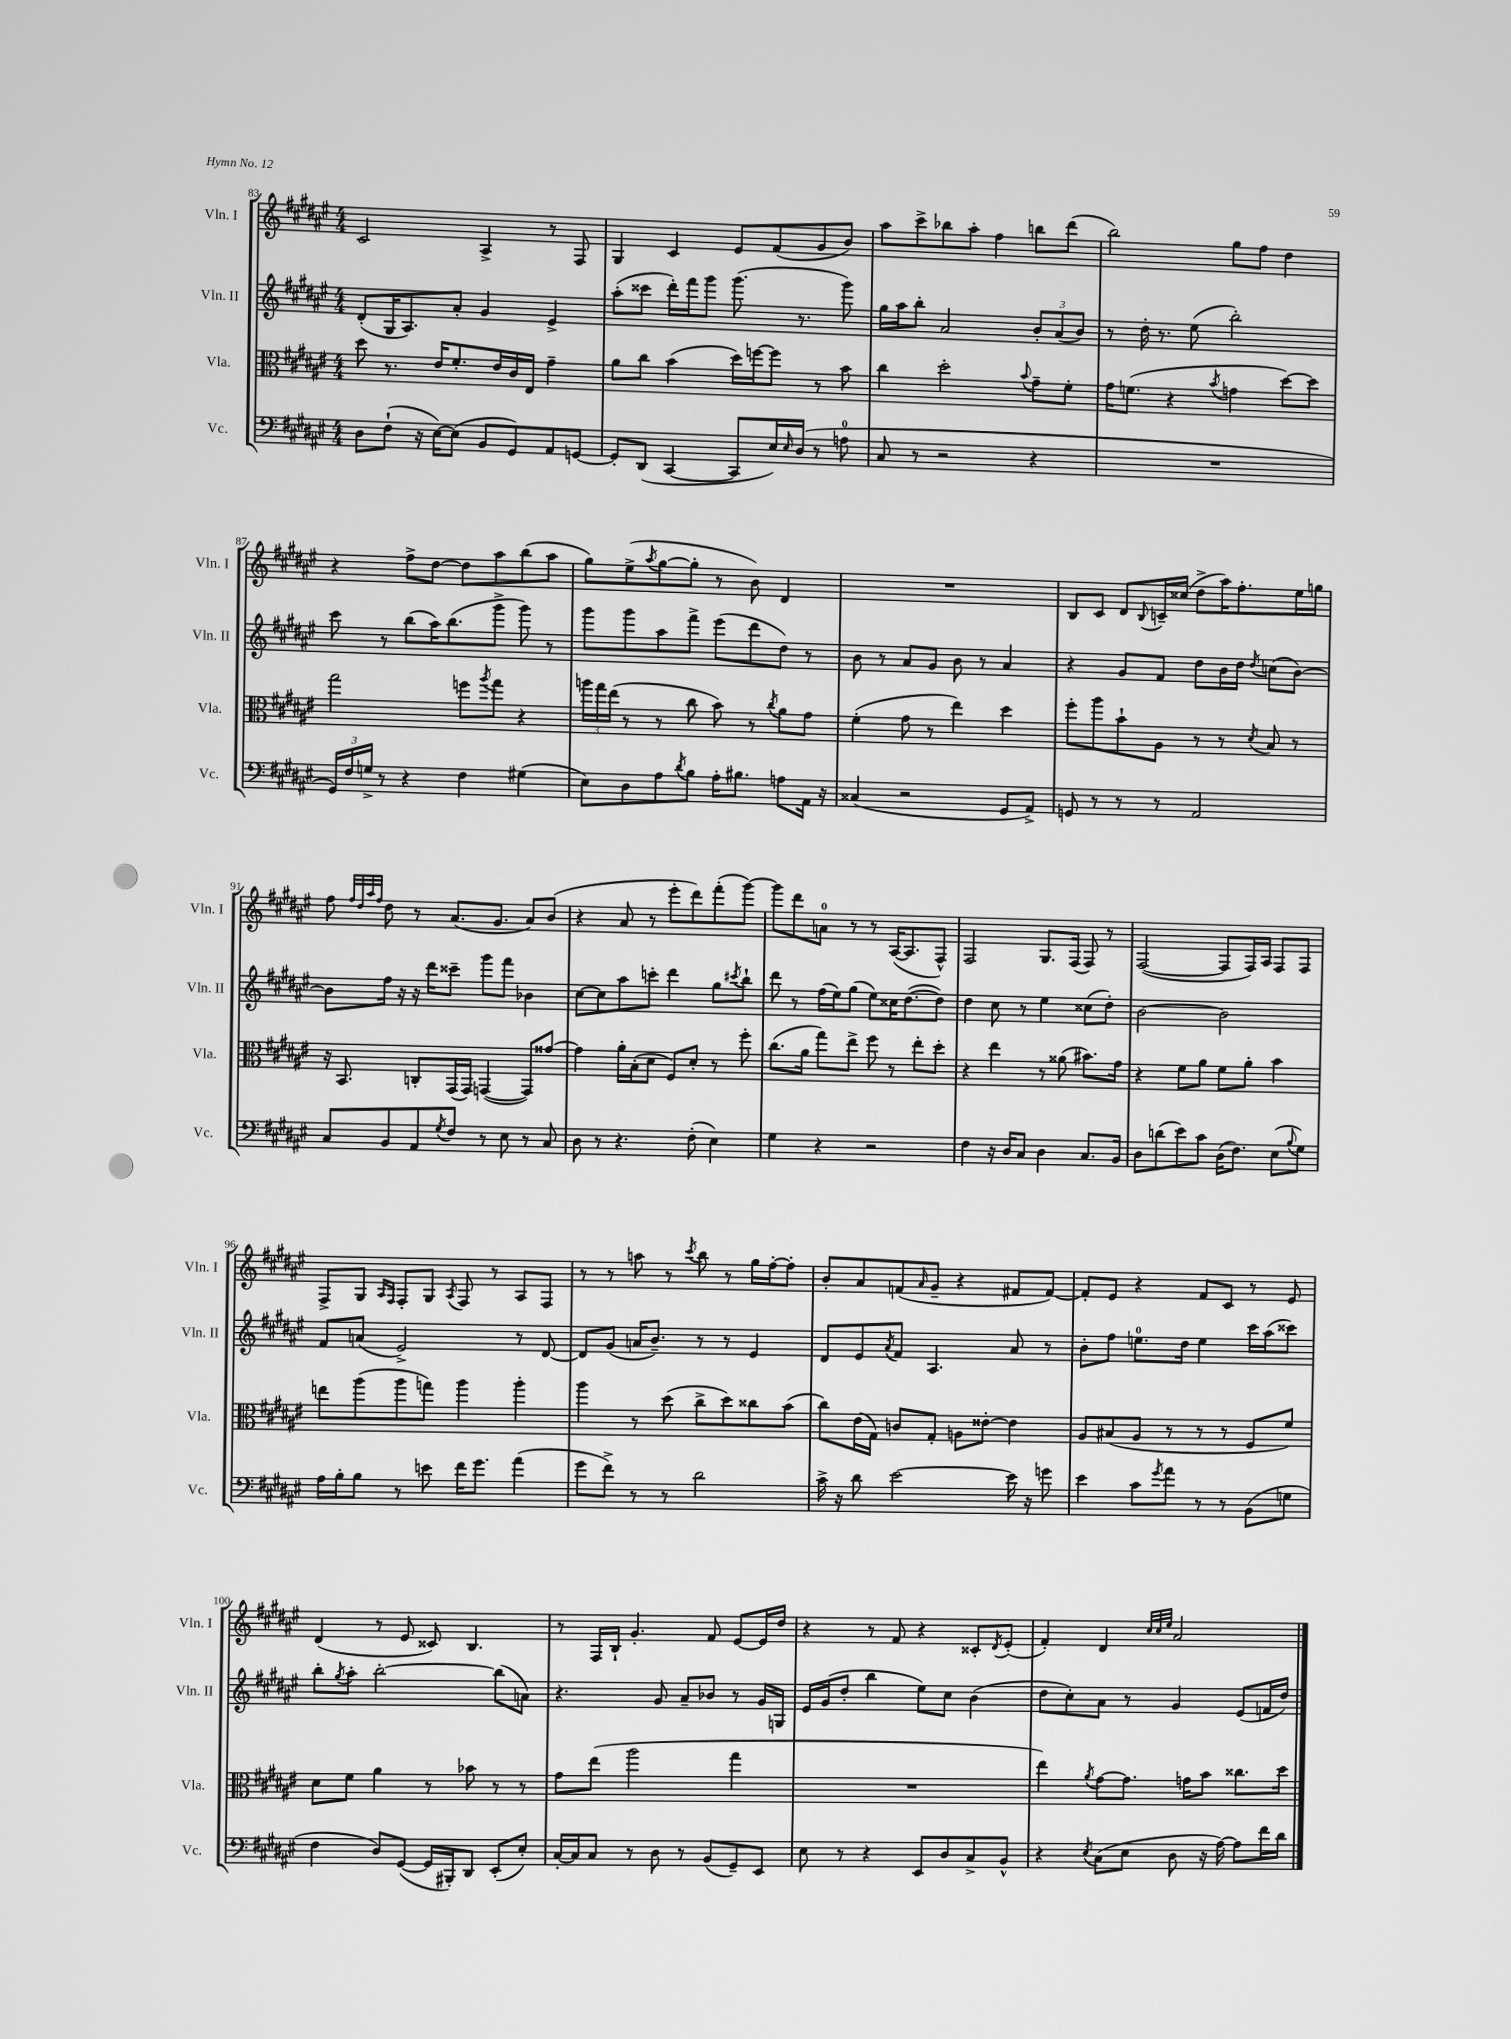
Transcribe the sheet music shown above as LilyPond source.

<<
\new StaffGroup <<
\new Staff = "s0" \with { instrumentName = "Vln. I" shortInstrumentName = "Vln. I" } {
    \clef treble \key fis \major \numericTimeSignature \time 4/4
    cis'2 ais4-> r8 fis8 |
    gis4 cis'4 eis'8 fis'8( gis'8 b'8) |
    ais''8 cis'''8-> bes''8 ais''8-. fis''4 b''8 dis'''8( |
    b''2) gis''8 fis''8 dis''4 |
    r4 fis''8-> dis''8~ dis''8 ais''8 b''8( ais''8 |
    gis''8) eis''8->( \acciaccatura { ais''8 } gis''8~ gis''8-. r8 b'8) dis'4 |
    R1 |
    b8 cis'8 dis'8 \appoggiatura { b8 } c'16-- cisis''16( dis''8-> ais''16) fis''8.-. eis''16 g''16 |
    fis''8 \grace { fis''32 dis''32 ais''32 fis''32 } dis''8 r8 ais'8.( gis'8. ais'8) b'8( |
    r4 ais'8 r8 eis'''8-. dis'''8) fis'''8-.( gis'''8~) |
    gis'''8 dis'''8 a'8-0 r8 r8 ais16~( ais8. fis8-^) |
    fis2 gis8. fis16( fis8) r8 |
    fis2~( fis8 fis16) ais16 fis8 fis8 |
    fis8-> gis8 \grace { ais16 fis16 } fis8-. gis8 \acciaccatura { ais8 } fis8 r8 ais8 fis8 |
    r8 r8 a''8 r8 \acciaccatura { cis'''8 } b''8 r8 gis''16 fis''16~-. fis''8-. |
    b'8-. ais'8 f'8( \grace { ais'16 } gis'8-- r4 fis'8 fis'8~) |
    fis'8-. eis'8 r4 fis'8 cis'8 r8 eis'8 |
    dis'4( r8 eis'8 cisis'8) b4. |
    r8 fis16 b16-! gis'4.-. fis'8 eis'8~ eis'16 dis''16 |
    r4 r8 fis'8 r4 cisis'8-. \acciaccatura { dis'8 } eis'8-.( |
    fis'4-.) dis'4 \grace { cis''32 cis''32 eis''32 } ais'2 \bar "|." |
}
\new Staff = "s1" \with { instrumentName = "Vln. II" shortInstrumentName = "Vln. II" } {
    \clef treble \key fis \major \numericTimeSignature \time 4/4
    dis'8-.( gis16 ais8.) ais'8-. gis'4 eis'4-> |
    ais''8-.( cisis'''8 dis'''16-.) fis'''16 gis'''8 gis'''8.( r8. gis'''8) |
    gis''16 ais''16 b''8-. ais'2 \tuplet 3/2 { b'8-. ais'8( b'8) } |
    r8 dis''16-. r8. eis''8( b''2-.) |
    cis'''8 r8 b''8( ais''16) b''8.( gis'''8-> gis'''8) r8 |
    gis'''8 gis'''8 ais''8 fis'''8-> eis'''8( dis'''8 dis''8) r8 |
    b'8 r8 ais'8 gis'8 b'8 r8 ais'4 |
    r4 gis'8 fis'8 dis''8 b'16 dis''16 \acciaccatura { dis''8 } c''8( b'8~) |
    b'8 fis''16 r16 r16 dis'''16 cisis'''8-- gis'''8 fis'''8 bes'4 |
    cis''8~ cis''8 ais''8 c'''8-. dis'''4 gis''8 \acciaccatura { cis'''8 } b''8-! |
    dis'''8 r8 fis''16( eis''16) gis''8( eis''8) cisis''16 dis''8.~( dis''8) |
    dis''4 cis''8 r8 eis''4 cisis''8( dis''8-.) |
    b'2~ b'2 |
    fis'8 a'8( eis'2->) r8 dis'8~ |
    dis'8 gis'8( a'16 b'8.--) r8 r8 eis'4 |
    dis'8 eis'8 \acciaccatura { ais'8 } fis'8 ais4. ais'8 r8 |
    b'8-. fis''8 e''8.-0 dis''16 e''4 cis'''16 ais''16( cisis'''8) |
    b''8-. \acciaccatura { gis''8 } ais''8-. b''2~-. b''8( a'8) |
    r4. gis'8 ais'8-- bes'8 r8 gis'16 g16 |
    eis'16 gis'16( dis''8-. b''4 eis''8) cis''8 b'4( |
    dis''8 cis''8-.) ais'8 r8 gis'4 eis'8( f'16 dis''16) \bar "|." |
}
\new Staff = "s2" \with { instrumentName = "Vla." shortInstrumentName = "Vla." } {
    \clef alto \key fis \major \numericTimeSignature \time 4/4
    dis''8 r8. eis'16 fis'8.-. eis'16 cis'16 eis16 gis'4-- |
    ais'8 cis''8 b'4( dis''16) f''16~ f''8 r8 b'8 |
    cis''4 dis''2-. \appoggiatura { b'8 } gis'8-- fis'8-. |
    gis'16 f'8.( r4 \acciaccatura { b'8 } g'4 dis''8~) dis''8 |
    gis''2 f''8 \acciaccatura { ais''8 } gis''8 r4 |
    \tuplet 3/2 { a''16 gis''16 eis''16( } r8 r8 cis''8 b'8) r8 \acciaccatura { cis''8 } ais'8 gis'8 |
    fis'4-.( gis'8 r8 eis''4) dis''4 |
    fis''8-. ais''8 b'8-! ais8 r8 r8 \acciaccatura { dis'8 } b8 r8 |
    r16 b,8. c8-. gis,16( gis,16) g,4~( g,8) gisis'8~ |
    gisis'4 ais'16-. b16-.( dis'8 fis8) dis'8-. r8 fis''8-. |
    cis''8.( ais'16 gis''8) eis''8-> fis''8 r8 eis''8-. dis''8-. |
    r4 eis''4 r8 aisis'8( bis'8.) gis'16 |
    r4 fis'8 ais'8 fis'8 ais'8-. b'4 |
    e''8 ais''8( ais''8 g''8) ais''4 ais''4-. |
    ais''4 r8 dis''8( cis''8-> dis''8) cisis''8 b'8( |
    cis''8) eis'16( gis16) c'8 gis8-. a8 eisis'8~-. eisis'4 |
    ais8 bis8( ais8 r8 r8 r8 fis8 fis'8) |
    dis'8 fis'8 ais'4 r8 bes'8 r8 r8 |
    gis'8 eis''8( ais''2 gis''4 |
    R1 |
    eis''4) \acciaccatura { ais'8 } gis'8~ gis'8. g'16 b'8 cisis''8. dis''16 \bar "|." |
}
\new Staff = "s3" \with { instrumentName = "Vc." shortInstrumentName = "Vc." } {
    \clef bass \key fis \major \numericTimeSignature \time 4/4
    dis8 fis8-!( r16 eis16~) eis8( b,8 gis,8) ais,8 g,8~ |
    g,8-. dis,8( cis,4~ cis,8 eis16) \grace { eis16 } dis16( r8 a8-0 |
    cis8 r8 r2 r4 |
    R1 |
    \tuplet 3/2 { gis,16) fis16 g16-> } r8 r4 fis4 gis4( |
    eis8) dis8 ais8 \acciaccatura { dis'8 } b8 ais16-. bis8. a8 ais,16 r16 |
    cisis4( r2 gis,8 ais,8->) |
    g,8 r8 r8 r8 ais,2 |
    cis8 b,8 ais,8 \acciaccatura { gis8 } fis8 r8 eis8 r8 cis8 |
    dis8 r8 r4. fis8-.( eis4) |
    gis4 r4 r2 |
    fis4 r16 dis16 cis8 dis4 cis8. b,16 |
    dis8 d'8( eis'8) cis'8 dis16( fis8.) eis8( \appoggiatura { b8 } gis8) |
    ais16 b16-. b8 r8 e'8 fis'16 gis'8. ais'4( |
    gis'8 fis'8->) r8 r8 dis'2 |
    cis'16-> r16 dis'8 eis'2~ eis'16 r16 g'8 |
    eis'4 cis'8 \acciaccatura { gis'8 } ais'8 r8 r8 b,8( g8 |
    fis4 dis8) gis,8~( gis,16 bis,,16-.) dis,8 eis,8-.( eis8-.) |
    cis16~-. cis16 cis8 r8 dis8 r8 b,8( gis,8--) eis,8 |
    eis8 r8 r4 eis,8 dis8 cis8-> b,8-^ |
    r4 \acciaccatura { eis8 } cis8( eis8 dis8 r16 ais16~) ais8 fis'16 dis'16 \bar "|." |
}
>>
>>
\layout { \context { \Score currentBarNumber = #83 } }
